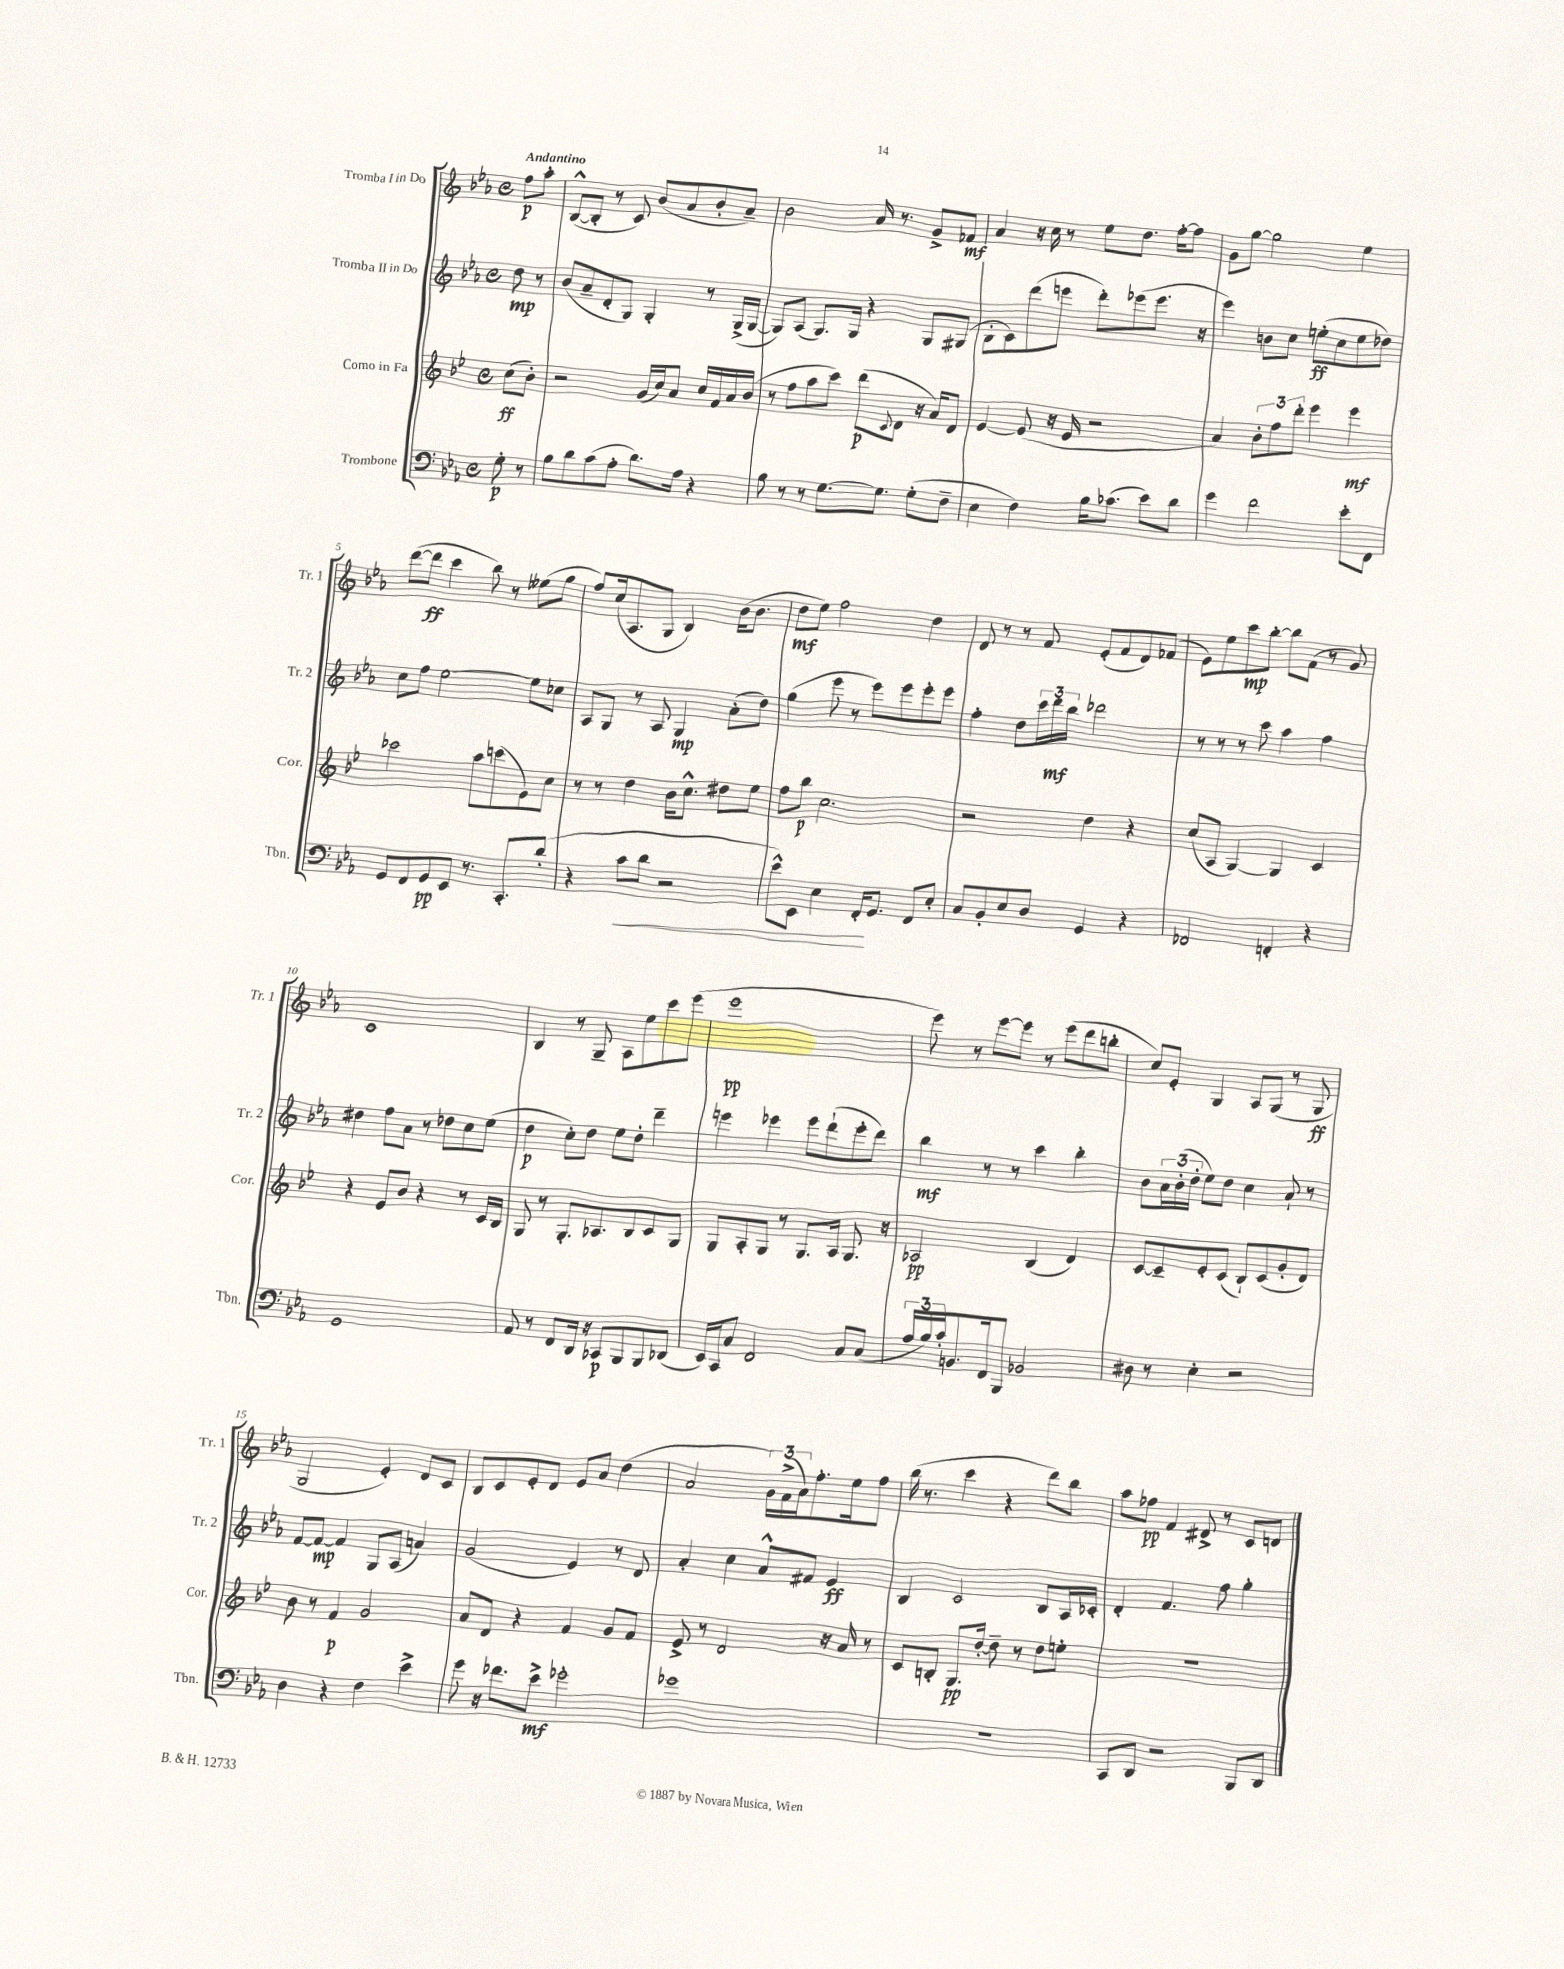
<<
\new StaffGroup <<
\new Staff = "s0" \with { instrumentName = "Tromba I in Do" shortInstrumentName = "Tr. 1" } {
    \clef treble \key ees \major \defaultTimeSignature \time 4/4 \partial 4 \tempo "Andantino"
    f''8\p aes''8-. |
    bes8~-^( bes8-. r8 c'8) bes'8( aes'8 bes'8-. aes'8--) |
    bes'2 aes'16 r8. g'8-> fes'8\mf |
    aes'4 r16 c''16 r8 ees''8 d''8. f''16~-. f''8 |
    g'8 g''8~ g''2 ees''4 |
    d'''8~( d'''8\ff c'''4 bes''8) r8 eeses''8( g''8 |
    f''8) c''16( aes8. g8 bes4) bes'16( bes'8. |
    d''8\mf ees''8) f''2 d''4 |
    d'8 r8 r8 f'8 ees'8-.( f'8 d'8) fes'8( |
    ees'8) ees''8 c'''8\mp bes''8~-. bes''8 f'8( r8 g'8) |
    c'1 |
    bes4 r8 g8-- aes8 ees''8 c'''8 ees'''8( |
    ees'''1\pp |
    ees'''8) r8 ees'''8~ ees'''8 r8 ees'''8( d'''8 b''8-. |
    c''8) ees'8-. g4 aes8 g8( r8 g8\ff |
    g2 ees'4-.) d'8 c'8 |
    bes8 c'8 ees'8-. d'8 ees'8 aes'8 d''4( |
    aes'2 \tuplet 3/2 { g'16) f'16->( aes'16) } f''8.-. ees''16 f''8 |
    bes''16( r8. c'''4 r4 d'''8) bes''8 |
    aes''8 fes''8\pp f'4 dis'8-> r8 c'8 d'8 \bar "|." |
}
\new Staff = "s1" \with { instrumentName = "Tromba II in Do" shortInstrumentName = "Tr. 2" } {
    \clef treble \key ees \major \defaultTimeSignature \time 4/4 \partial 4
    d''8\mp r8 |
    bes'8( aes'8-- d'8-. g8) g4-. r8 g16->( g16~ |
    g8) aes8( g8.) g16 r4 g8 gis8( |
    bes8-. c'8) d'''8( e'''8 d'''8-.) ees'''8( ees'''8. r16 |
    ees'''4) b'8 c''8 e''8-.\ff( c''8 e''8 des''8) |
    c''8 f''8 ees''2~ ees''8 ces''8 |
    aes8 g8 r8 aes8 g4\mp aes'8-.( d''8) |
    g''4( ees'''8 r8 ees'''8) ees'''8 ees'''8-. ees'''8 |
    f''4-. d''8 \tuplet 3/2 { c'''16 d'''16\mf bes''16 } des'''2 |
    r8 r8 r8 c'''8 aes''4 f''4 |
    dis''4 f''8 aes'8 r8 des''8 c''8 ees''8( |
    d''4\p c''8-.) d''8 ees''8 d''8-. d'''4-- |
    e'''4 ees'''4 ees'''8 d'''8-!( ees'''8-. d'''8) |
    bes''4\mf r8 r8 c'''4 bes''4-. |
    bes'8 \tuplet 3/2 { aes'16 bes'16-.( d''16-. } ees''8) d''8 c''4 aes'8-! r8 |
    f'8~ f'8~\mp f'4 g8 aes8( a'4) |
    g'2( ees'4) r8 d'8 |
    aes'4-. c''4 aes'8-^ fis'8 ees'4\ff |
    bes4 c'2 bes8 aes16 ces'16-. |
    d'4-. f'4. f''8 g''4-. \bar "|." |
}
\new Staff = "s2" \with { instrumentName = "Corno in Fa" shortInstrumentName = "Cor." } {
    \clef treble \key bes \major \defaultTimeSignature \time 4/4 \partial 4
    c''8\ff( bes'8-.) |
    r2 g'16( c''16) a'8 c''16 f'16 a'16 bes'16( |
    r8 f''8 a''8 c'''8) d'''8\p( \appoggiatura { c'8 } d'8 r16 a'16) d'8 |
    ees'4~ ees'8( r16 ees'16 r2 |
    a'4) \tuplet 3/2 { bes'8-. f''8 d'''8-. } ees'''4 ees'''4\mf |
    ces'''2 a''8 c'''8( ees'8) c''8 |
    r8 r8 d''4 bes'16 c''8.-^ dis''8 ees''8 |
    f''8 bes''8\p c''2. |
    r2 d''4 r4 |
    c''8( a8 g4~) g4 c'4 |
    r4 ees'8 bes'8 r4 r8 c'16 bes16 |
    g8 r8 g8.-. aes8. bes8 c'8 g8 |
    g8 a8-. g8 r8 g8. a16 g8. r16 |
    aes2\pp bes4( d'4) |
    c'8~ c'8-- ees'8-. c'8( bes8-!) c'8( g'8-. d'8) |
    bes'8 r8 f'4\p g'2 |
    a'8 d'8 r4 f'4 g'8 f'8 |
    ees'8-> r8 d'2 r16 a'16 r8 |
    c'8 b8-. g8.\pp d''16~-. d''8-- r8 d''8 e''8-. |
    R1 \bar "|." |
}
\new Staff = "s3" \with { instrumentName = "Trombone" shortInstrumentName = "Tbn." } {
    \clef bass \key ees \major \defaultTimeSignature \time 4/4 \partial 4
    g8-.\p r8 |
    bes8 d'8 c'8( aes8-. d'8.) aes16 r4 |
    bes8 r8 r8 g8.~ g8. g8-.( f8-- |
    ees4 f4) bes16 ces'8.( ees'8) d'8 |
    g'4 f'2 ees'8-. f,8 |
    g,8 f,8 g,8\pp ees,8 r8. c,8.-. d'8-.( |
    r4 c'8\< d'8 r2 |
    ees'8-^) ees,8 ees4 f,16-.\! g,8. f,8 ees8-. |
    c8 bes,8-. ees8 d8 g,4 r4 |
    fes,2 f,4-. r4 |
    g,1 |
    aes,8 r8 f,8 d,16 r16 ces,8\p bes,,8 bes,,8 des,8( |
    ees,16) c,16 c8 f,2 c8 c8( |
    \tuplet 3/2 { aes16 bes16) c'16-. } b,8. f,16 bes,,8 bes,2 |
    dis8 r8 ees4-. r2 |
    d4 r4 f4 ees'4-> |
    g'8 r16 fes'8. ees'8->\mf ges'2-. |
    ges'1 |
    R1 |
    c,8 d,8 r2 bes,,8 d,8 \bar "|." |
}
>>
>>
